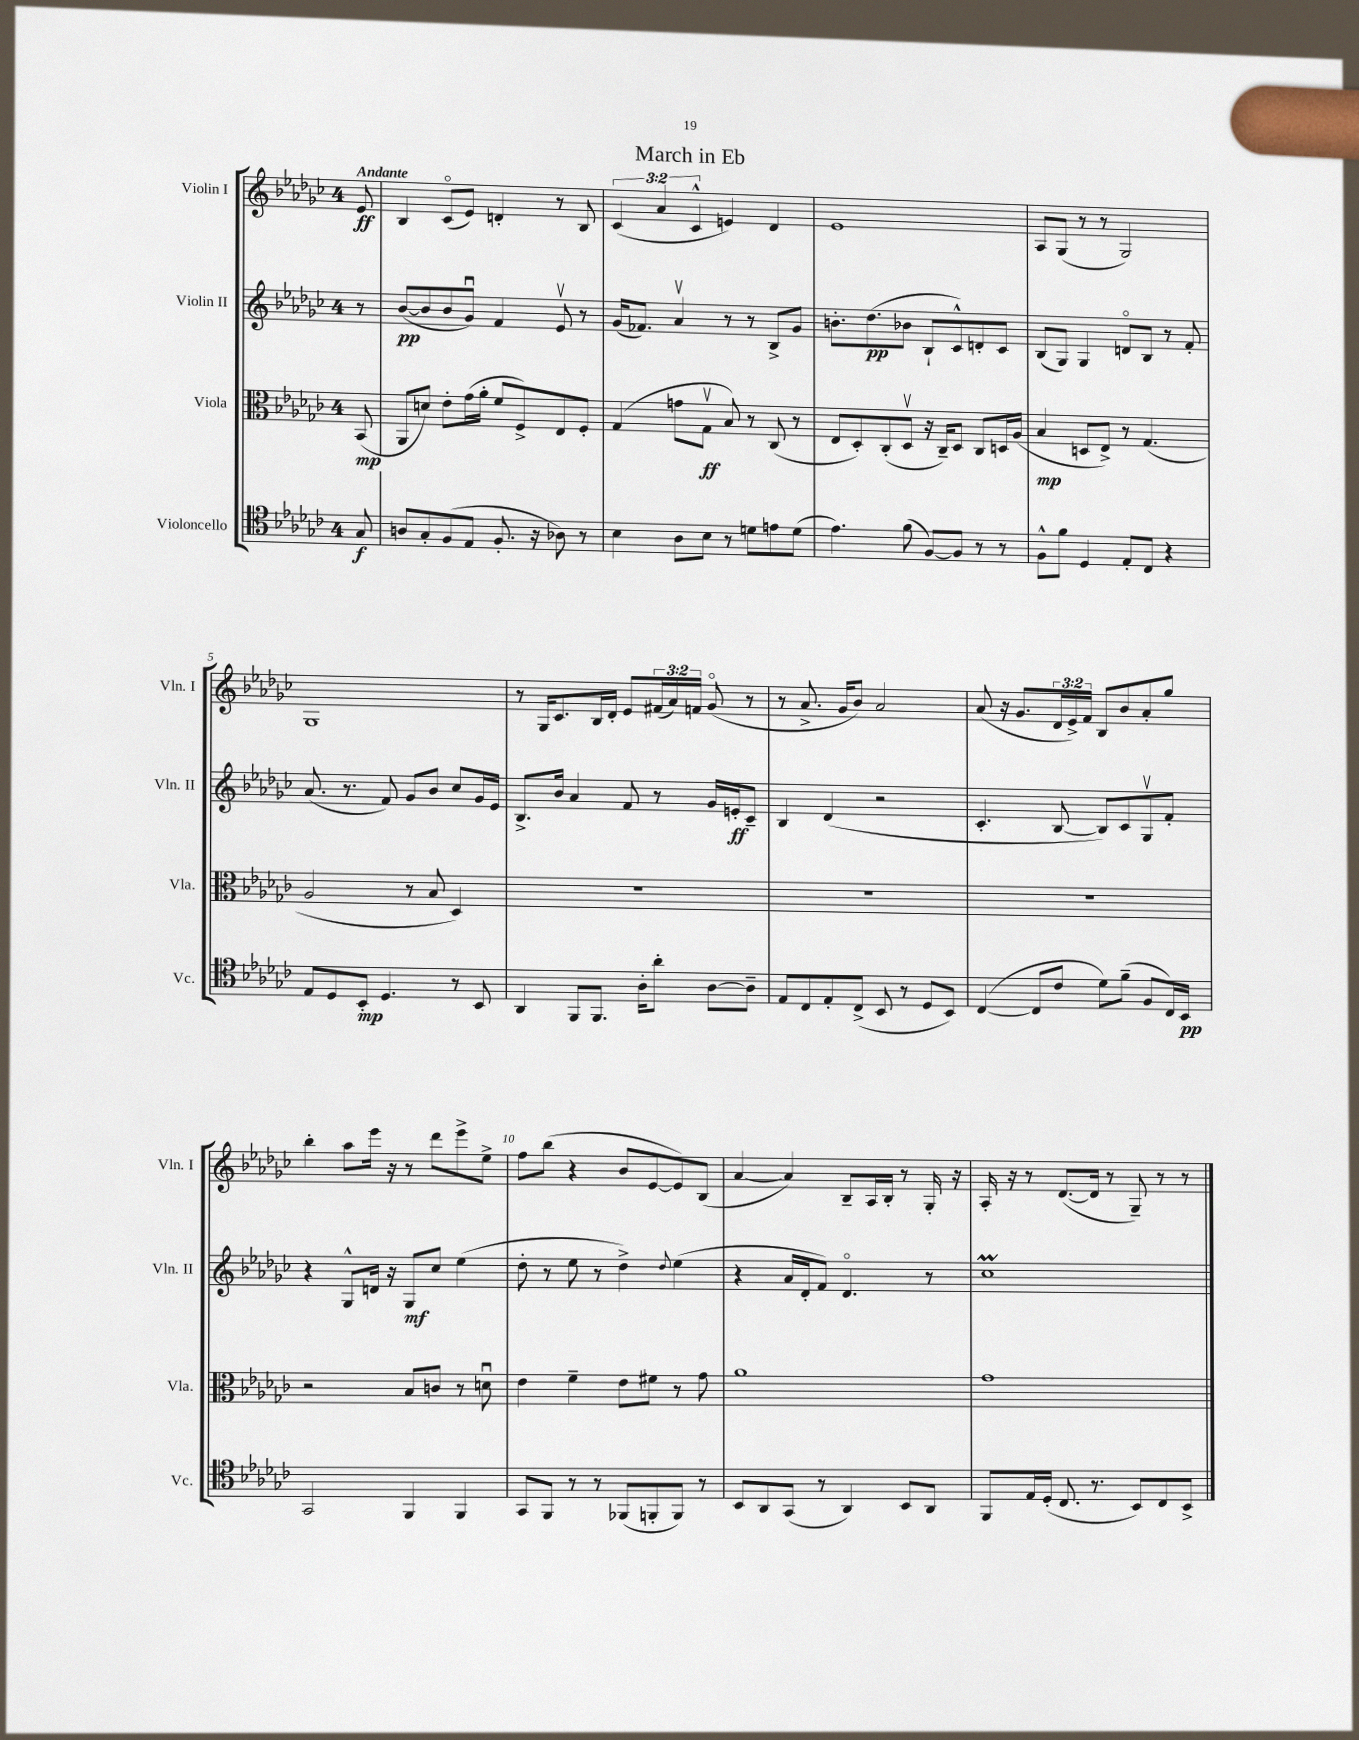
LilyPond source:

\header { title = "March in Eb" }
<<
\new StaffGroup <<
\new Staff = "s0" \with { instrumentName = "Violin I" shortInstrumentName = "Vln. I" } {
    \clef treble \key ges \major \once \override Staff.TimeSignature.style = #'single-digit \time 4/4 \override Staff.TupletNumber.text = #tuplet-number::calc-fraction-text \partial 8 \tempo "Andante"
    ees'8\ff |
    bes4 ces'8\flageolet( ees'8) d'4-. r8 bes8 |
    \tuplet 3/2 { ces'4( aes'4 ces'4-^ } e'4) des'4 |
    ees'1 |
    aes8 ges8( r8 r8 ges2) |
    ges1 |
    r8 ges16 ces'8. bes16 des'16-. ees'8 \tuplet 3/2 { fis'16( aes'16) f'16 } ges'8\flageolet( r8 |
    r8 aes'8.-> ges'16 bes'8) aes'2 |
    aes'8( r16 ges'8. \tuplet 3/2 { des'16 ees'16->) f'16 } bes8 bes'8 aes'8-. ges''8 |
    bes''4-. aes''8 ees'''16 r16 r8 des'''8 ees'''8-> ees''8-> |
    f''8 bes''8( r4 bes'8 ees'8~ ees'8) bes8( |
    aes'4~ aes'4) bes8-- aes16 bes16-. r8 ges16-. r16 |
    aes16-. r16 r8 des'8.~( des'16 r8 ges8--) r8 r8 \bar "|." |
}
\new Staff = "s1" \with { instrumentName = "Violin II" shortInstrumentName = "Vln. II" } {
    \clef treble \key ges \major \once \override Staff.TimeSignature.style = #'single-digit \time 4/4 \partial 8
    r8 |
    bes'8~\pp( bes'8 bes'8 ges'8\downbow) f'4 ees'8\upbow r8 |
    ges'16( fes'8.) aes'4\upbow r8 r8 bes8-> ges'8 |
    b'8.-. des''8.\pp( bes'8 bes8-! ces'8-^) d'8-. ces'8 |
    bes8( ges8) ges4 d'8\flageolet bes8 r8 f'8-. |
    aes'8.( r8. f'8) ges'8 bes'8 ces''8 ges'16 ees'16 |
    bes8.-> bes'16 aes'4 f'8 r8 ges'16 e'16-.\ff ces'8-- |
    bes4 des'4( r2 |
    ces'4.-. bes8~ bes8) ces'8 ges8\upbow f'8-. |
    r4 ges8-^ d'16 r16 ges8\mf ces''8 ees''4( |
    des''8-. r8 ees''8 r8 des''4->) \appoggiatura { des''8 } ees''4( |
    r4 aes'16 des'16-. f'8) des'4.\flageolet r8 |
    ces''1\prall \bar "|." |
}
\new Staff = "s2" \with { instrumentName = "Viola" shortInstrumentName = "Vla." } {
    \clef alto \key ges \major \once \override Staff.TimeSignature.style = #'single-digit \time 4/4 \partial 8
    bes,8\mp( |
    aes,8 d'8) ees'8-. ges'16( aes'16-. f'8 f8->) ees8 f8-. |
    ges4( g'8 ges8\upbow\ff bes8) r8 ces8( r8 |
    ees8 des8-.) ces8-.( des8\upbow r16 ces16--) des8 ces8 d16 aes16( |
    bes4\mp d8 ees8->) r8 ges4.( |
    aes2 r8 bes8 des4) |
    R1 |
    R1 |
    R1 |
    r2 bes8 c'8 r8 d'8\downbow |
    ees'4 f'4-- ees'8 fis'8 r8 ges'8 |
    aes'1 |
    ges'1 \bar "|." |
}
\new Staff = "s3" \with { instrumentName = "Violoncello" shortInstrumentName = "Vc." } {
    \clef tenor \key ges \major \once \override Staff.TimeSignature.style = #'single-digit \time 4/4 \partial 8
    ges8\f |
    a8 ges8-. f8( ees8 f8.-. r16 aes8) r8 |
    bes4 aes8 bes8 r8 d'8 e'8 d'8( |
    ees'4.) f'8( f8~) f8 r8 r8 |
    f8-^ f'8 des4 ees8-. ces8 r4 |
    ees8 des8 bes,8-.\mp des4. r8 bes,8 |
    aes,4 f,8 f,8. aes16-. aes'8-. aes8~ aes8-- |
    ees8 ces8 ees8-. ces8->( bes,8 r8 des8 bes,8) |
    ces4~( ces8 ces'8 des'8) f'8--( f8 ces16) bes,16\pp |
    ges,2 f,4 f,4 |
    ges,8 f,8 r8 r8 fes,8( f,8-. f,8) r8 |
    bes,8 aes,8 ges,8( r8 aes,4) bes,8 aes,8 |
    f,8 ees16 des16-.( ces8. r8. bes,8) ces8 bes,8-> \bar "|." |
}
>>
>>
\layout { \context { \Score \override BarNumber.break-visibility = ##(#f #t #t) barNumberVisibility = #(every-nth-bar-number-visible 5) } }
